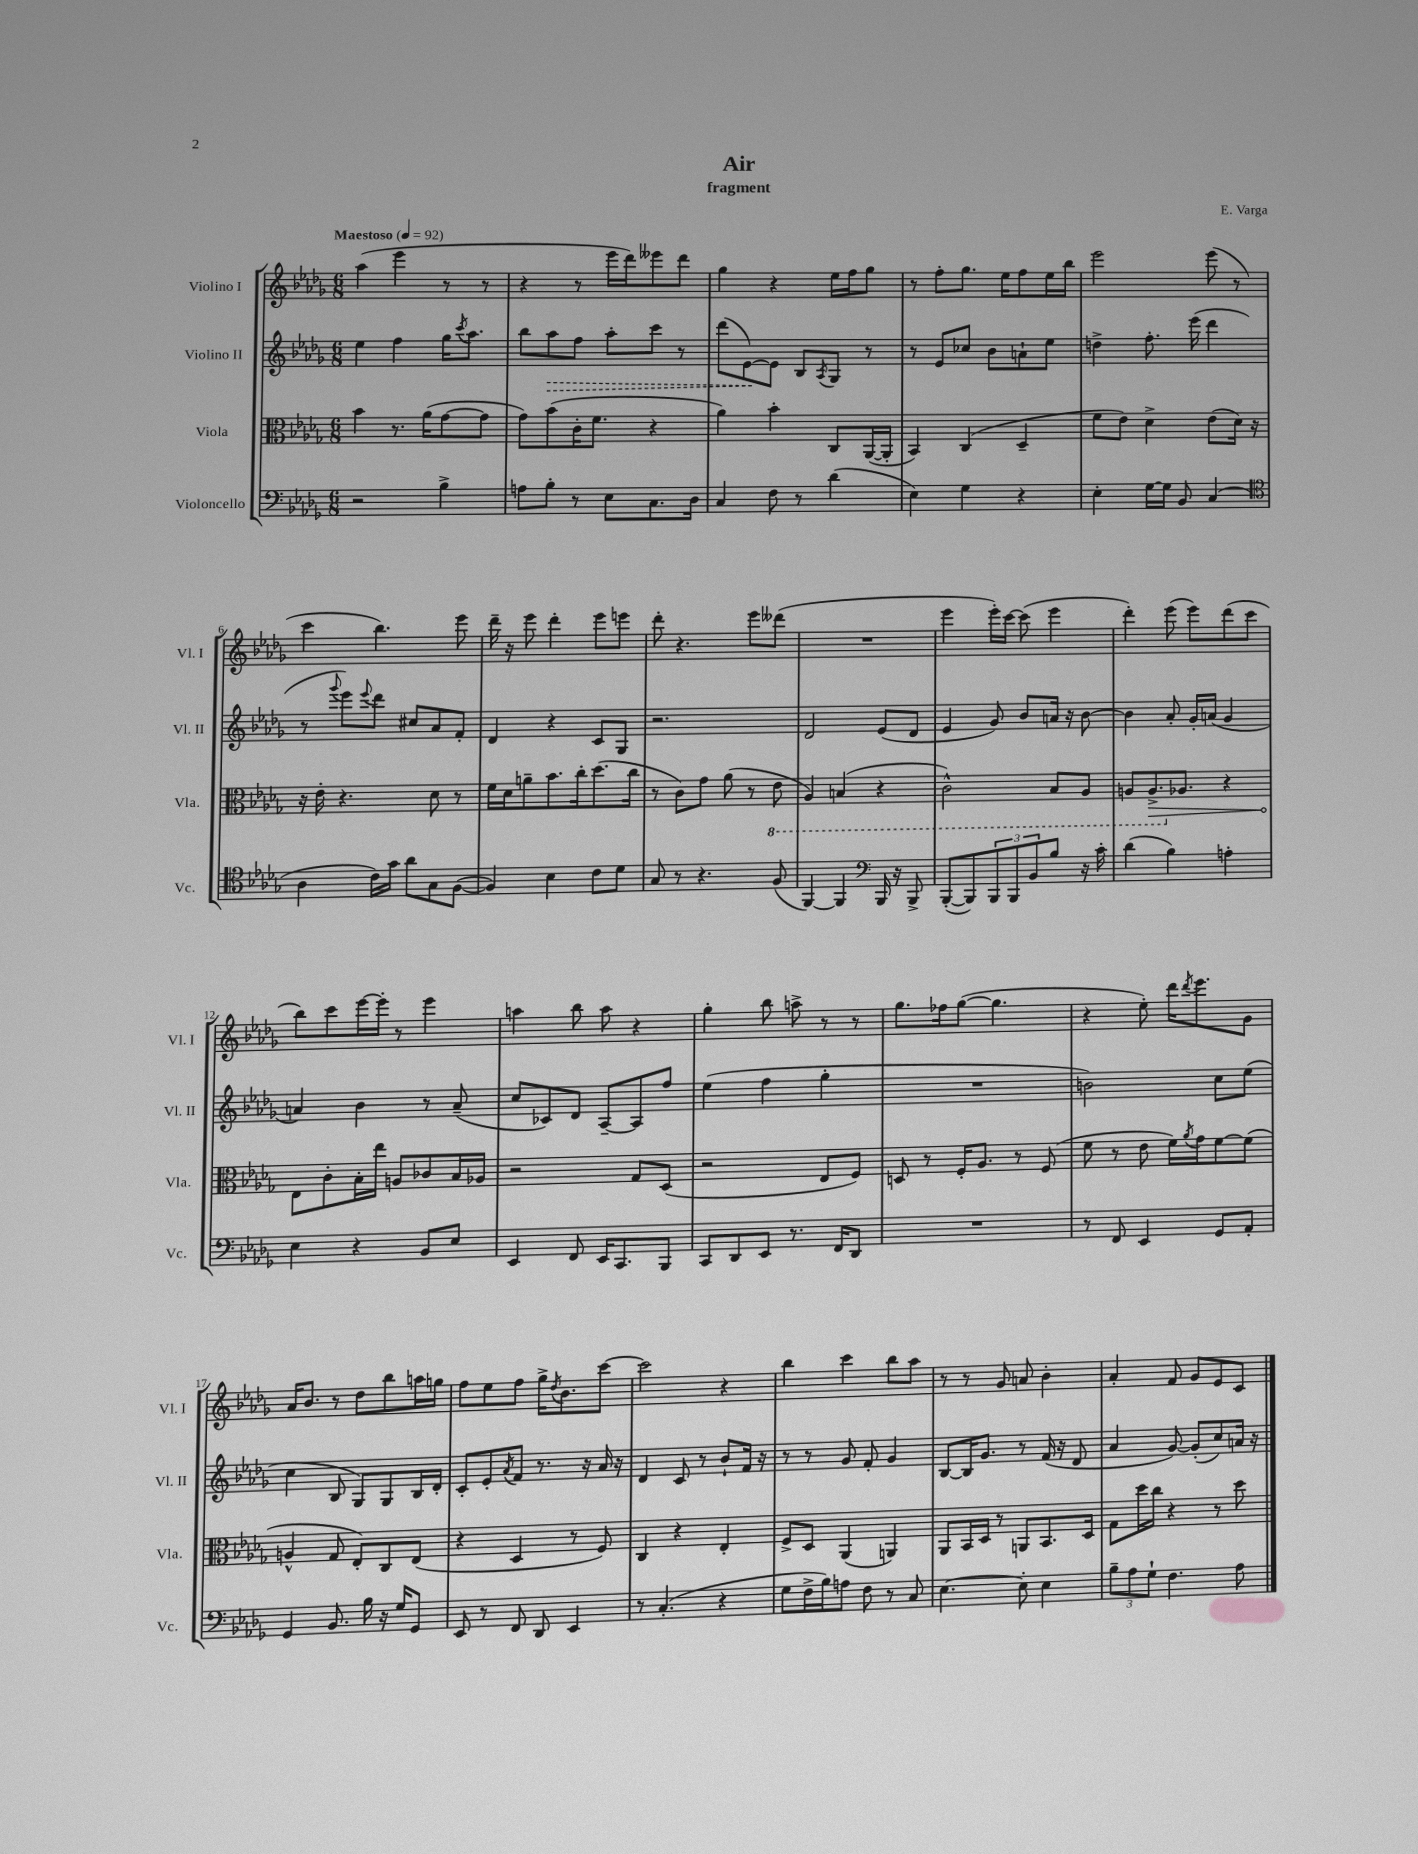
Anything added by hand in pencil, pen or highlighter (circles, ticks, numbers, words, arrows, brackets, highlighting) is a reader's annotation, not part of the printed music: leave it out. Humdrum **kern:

**kern	**kern	**dynam	**kern	**dynam	**kern
*part4	*part3	*part3	*part2	*part2	*part1
*staff4	*staff3	*staff3	*staff2	*staff2	*staff1
*I"Violoncello	*I"Viola	*	*I"Violino II	*	*I"Violino I
*I'Vc.	*I'Vla.	*	*I'Vl. II	*	*I'Vl. I
*clefF4	*clefC3	*	*clefG2	*	*clefG2
*k[b-e-a-d-g-]	*k[b-e-a-d-g-]	*	*k[b-e-a-d-g-]	*	*k[b-e-a-d-g-]
*M6/8	*M6/8	*	*M6/8	*	*M6/8
*MM92	*MM92	*	*MM92	*	*MM92
=1	=1	=1	=1	=1	=1
!	!	!	!	!	!LO:TX:a:B:t=Maestoso
2r	4b-\	.	4ee-\	.	(4aa-\
.	8.r	.	4ff\	.	4eee-\
.	(16a-\KL	.	.	.	.
4B-^\	[8g-\	.	16gg-\KL	.	8r
.	.	.	8qccc/	.	.
.	.	.	8.aa-\J	.	.
.	8g-\J]	.	.	.	8r
=2	=2	=2	=2	=2	=2
8An\L	8g-\L)	.	8bb-\L	.	4r
!	!	!	!	!LO:HP:b	!
8B-'\J	(8b-\	.	8aa-\	>	.
8r	16c'\K	.	8ff\J	.	8r
.	8.f\J	.	.	.	.
8E-\L	.	.	8aa-'\L	.	16eee-\LL
.	.	.	.	.	16ddd-\J)
8.C\	4r	.	8ccc\J	.	8eee--X\
.	.	.	8r	.	8ddd-\J
16D-\Jk	.	.	.	.	.
=3	=3	=3	=3	=3	=3
4C/	4a-\)	.	(8ddd-\L	.	4gg-\
.	.	.	[8e-\)	.	.
8F\	4b-'\	.	8e-\J]	]	4r
8r	.	.	8B-/L	.	.
.	.	.	8qA-/	.	.
(4d-\	8C/L	.	8G-/J	.	16ee-\LL
.	.	.	.	.	16ff\J
.	([16AA-/L	.	8r	.	8gg-\J
.	16AA-'/JJ]	.	.	.	.
=4	=4	=4	=4	=4	=4
4E-\)	4BB-/)	.	8r	.	8r
.	.	.	8e-/L	.	8ff'\L
4G-\	(4C/	.	8cc-X/J	.	8.gg-\J
.	.	.	8b-\L	.	.
.	.	.	.	.	16ee-\KL
4r	4D-~/	.	8an`\	.	8ff\
.	.	.	8ee-\J	.	16ee-\L
.	.	.	.	.	16bb-\JJ
=5	=5	=5	=5	=5	=5
4E-'\	8f\L	.	4ddn^\	.	2eee-\
.	8e-\J)	.	.	.	.
[16G-\LL	4d-^\	.	8.ff'\	.	.
16G-\JJ]	.	.	.	.	.
8BB-/	.	.	.	.	.
.	.	.	(16eee-\	.	.
(4C/	(8e-\L	.	4ddd-\	.	(8eee-\
.	16d-\Jk)	.	.	.	8r
.	16r	.	.	.	.
!!LO:LB:g=z
=6	=6	=6	=6	=6	=6
*clefC4	*	*	*	*	*
4A-\	16r	.	8r	.	4ccc\
.	16e-'\	.	.	.	.
.	.	.	8qqggg-/	.	.
.	4.r	.	8eee-\L)	.	.
.	.	.	8qqeee-/	.	.
16c\LL)	.	.	8ddd-\J	.	4.bb-\)
16g-\JJ	.	.	.	.	.
8a-\L	.	.	8cc#X/L	.	.
8G-\	8d-\	.	8a-/	.	.
([8F\J	8r	.	8f'/J	.	8eee-\
=7	=7	=7	=7	=7	=7
4F/])	16f\LL	.	4d-/	.	16ddd-~\
.	16d-\J	.	.	.	16r
.	8an~\	.	.	.	8eee-\
4B-\	8.b-\	.	4r	.	4ddd-'\
.	16cc'\k	.	.	.	.
8c\L	(8.dd-\	.	8c/L	.	8eee-\L
8d-\J	.	.	8G-/J	.	8eeen\J
.	16cc\Jk	.	.	.	.
=8	=8	=8	=8	=8	=8
8G-/	8r	.	2.r	.	8ddd-'\
8r	8c\L)	.	.	.	4.r
4.r	8g-\J	.	.	.	.
.	(8a-\	.	.	.	.
.	8r	.	.	.	8eee-\L
*	*8ba	*	*	*	*
(8F/	8E-\	.	.	.	(8ddd--X\J
=9	=9	=9	=9	=9	=9
[4FF/)	4AA-/)	.	2d-/	.	2.r
4FF/]	(4BBn/	.	.	.	.
*clefF4	*	*	*	*	*
16BBB-/	4r	.	(8e-/L	.	.
16r	.	.	.	.	.
8BBB-^/	.	.	8d-/J	.	.
=10	=10	=10	=10	=10	=10
([8BBB-'/L	2C^^\)	.	4e-/	.	4eee-\
8BBB-/])	.	.	.	.	.
12BBB-/	.	.	8g-/)	.	16eee-'\LL)
.	.	.	.	.	[16ccc\JJ
12BBB-/	.	.	.	.	.
.	.	.	8b-/L	.	(8ccc\]
12BB-/	.	.	.	.	.
8B-/J	8BB-/L	.	16an/Jk	.	4eee-\
.	.	.	16r	.	.
16r	8AA-/J	.	[8b-\	.	.
16c'\	.	.	.	.	.
=11	=11	=11	=11	=11	=11
(4d-\	8AAn/L	.	4b-\]	.	4ddd-'\)
!	!	!LO:HP:b	!	!	!
.	8.AA^/	>	.	.	.
4B-\)	.	.	8a-'/	.	(8eee-\
*	*X8ba	*	*	*	*
.	8.A-X/J	.	.	.	.
.	.	.	16g-'/LL	.	8eee-\L)
.	.	.	(16an/JJ	.	.
4An'\	4r	.	4g-/	.	(8ddd-\
.	.	.	.	.	8ccc\J
!!LO:LB:g=z
=12	=12	=12	=12	=12	=12
4E-\	8E-\L	.	4an/)	.	8bb-\L)
.	8c'\	]	.	.	8ccc\
4r	16B-'\L	.	4b-\	.	[16eee-\L
.	16ee-\JJ	.	.	.	16eee-'\JJ]
.	8An/L	.	.	.	8r
8BB-/L	8c-X/	.	8r	.	4eee-\
8E-/J	16B-/L	.	(8a~/	.	.
.	16A-X/JJ	.	.	.	.
=13	=13	=13	=13	=13	=13
4EE-/	2r	.	8cc/L	.	4aan\
.	.	.	8c-X/)	.	.
8FF/	.	.	8d-/J	.	8bb-\
16EE-/KL	.	.	[8A-~/L	.	8aa\
8.CC/	.	.	.	.	.
.	8G-/L	.	8A-/]	.	4r
8BBB-/J	(8D-/J	.	8ff/J	.	.
=14	=14	=14	=14	=14	=14
8CC/L	2r	.	(4ee-\	.	4gg-'\
8DD-/	.	.	.	.	.
8EE-/J	.	.	4ff\	.	8bb-\
8.r	.	.	.	.	8aan^\
.	8E-/L	.	4gg-'\	.	8r
16FF/KL	.	.	.	.	.
8DD-/J	8F/J)	.	.	.	8r
=15	=15	=15	=15	=15	=15
2.r	8Dn/	.	2.r	.	8.gg-\L
.	8r	.	.	.	.
.	.	.	.	.	16ff-X\k
.	16F'/KL	.	.	.	([8gg-\J
.	8.A-/J	.	.	.	.
.	.	.	.	.	4.gg-\]
.	8r	.	.	.	.
.	(8F/	.	.	.	.
=16	=16	=16	=16	=16	=16
8r	8f\	.	2bn\)	.	4r
8FF/	8r	.	.	.	.
4EE-/	8e-\	.	.	.	8ee-'\)
.	16f\LL)	.	.	.	16ddd-\KL
.	8qa-/	.	.	.	8qddd-/
.	16g-\J	.	.	.	8.eee-\
8GG-/L	[8f\	.	8cc\L	.	.
8AA-'/J	(8f\J]	.	(8ee-\J	.	8g-\J
!!LO:LB:g=z
=17	=17	=17	=17	=17	=17
4GG-/	4An^^/	.	4cc\	.	16a-/KL
.	.	.	.	.	8.b-/J
8.BB-/	8G-/	.	8B-/	.	8r
.	8E-'/L)	.	8G-/L)	.	8dd-\L
16B-\	.	.	.	.	.
16r	8C/	.	8G-/	.	8bb-\
16G-/KL	.	.	.	.	.
8GG-/J	(8E-/J	.	16B-/L	.	16aan\L
.	.	.	16d-'/JJ	.	16ggn\JJ
=18	=18	=18	=18	=18	=18
8EE-/	4r	.	8c'/L	.	8ff\L
8r	.	.	8e-'/	.	8ee-\
.	.	.	8qa-/	.	.
8FF/	4D-/	.	8f/J	.	8ff\J
8DD-/	.	.	8.r	.	16gg-^\KL
.	.	.	.	.	8qdd-/
.	.	.	.	.	8.b-\
4EE-/	8r	.	.	.	.
.	.	.	16r	.	.
.	8F/)	.	16a-/	.	[8ccc\J
.	.	.	16r	.	.
=19	=19	=19	=19	=19	=19
8r	4C/	.	4d-/	.	2ccc\]
(4.C'/	.	.	.	.	.
.	4r	.	8c/	.	.
.	.	.	8r	.	.
4r	4E-'/	.	8b-`/L	.	4r
.	.	.	16f/Jk	.	.
.	.	.	16r	.	.
=20	=20	=20	=20	=20	=20
8G-\L	8F^/L	.	8r	.	4bb-\
16F^\L	8D-/J	.	8r	.	.
16B-\J)	.	.	.	.	.
8An\J	(4AA-/	.	8g-/	.	4ccc\
8F\	.	.	8f'/	.	.
8r	4AAn/)	.	4g-/	.	8bb-\L
8C/	.	.	.	.	8aa-\J
=21	=21	=21	=21	=21	=21
[4.E-\	8AA-/L	.	[8B-/L	.	8r
.	16BB-/L	.	16B-/K]	.	8r
.	16D-/JJ	.	8.g-/J	.	.
.	8r	.	.	.	8g-/
8E-'\]	8AAn/L	.	8r	.	8an/
4E-\	8.BB-/	.	(16f/	.	4b-'\
.	.	.	16r	.	.
.	.	.	8d-/	.	.
.	16D-/Jk	.	.	.	.
=22	=22	=22	=22	=22	=22
12B-~\L	8G-\L	.	4a-/	.	4a-'/
12A-\	.	.	.	.	.
.	16dd-\L	.	.	.	.
12G-`\J	.	.	.	.	.
.	16cc\JJ	.	.	.	.
4.F\	4r	.	[8g-/)	.	8f/
.	.	.	(8g-'/L]	.	8g-/L
.	8r	.	8cc/)	.	8e-/
8A-\	8dd-\	.	16an/Jk	.	8c/J
.	.	.	16r	.	.
==	==	==	==	==	==
*-	*-	*-	*-	*-	*-
